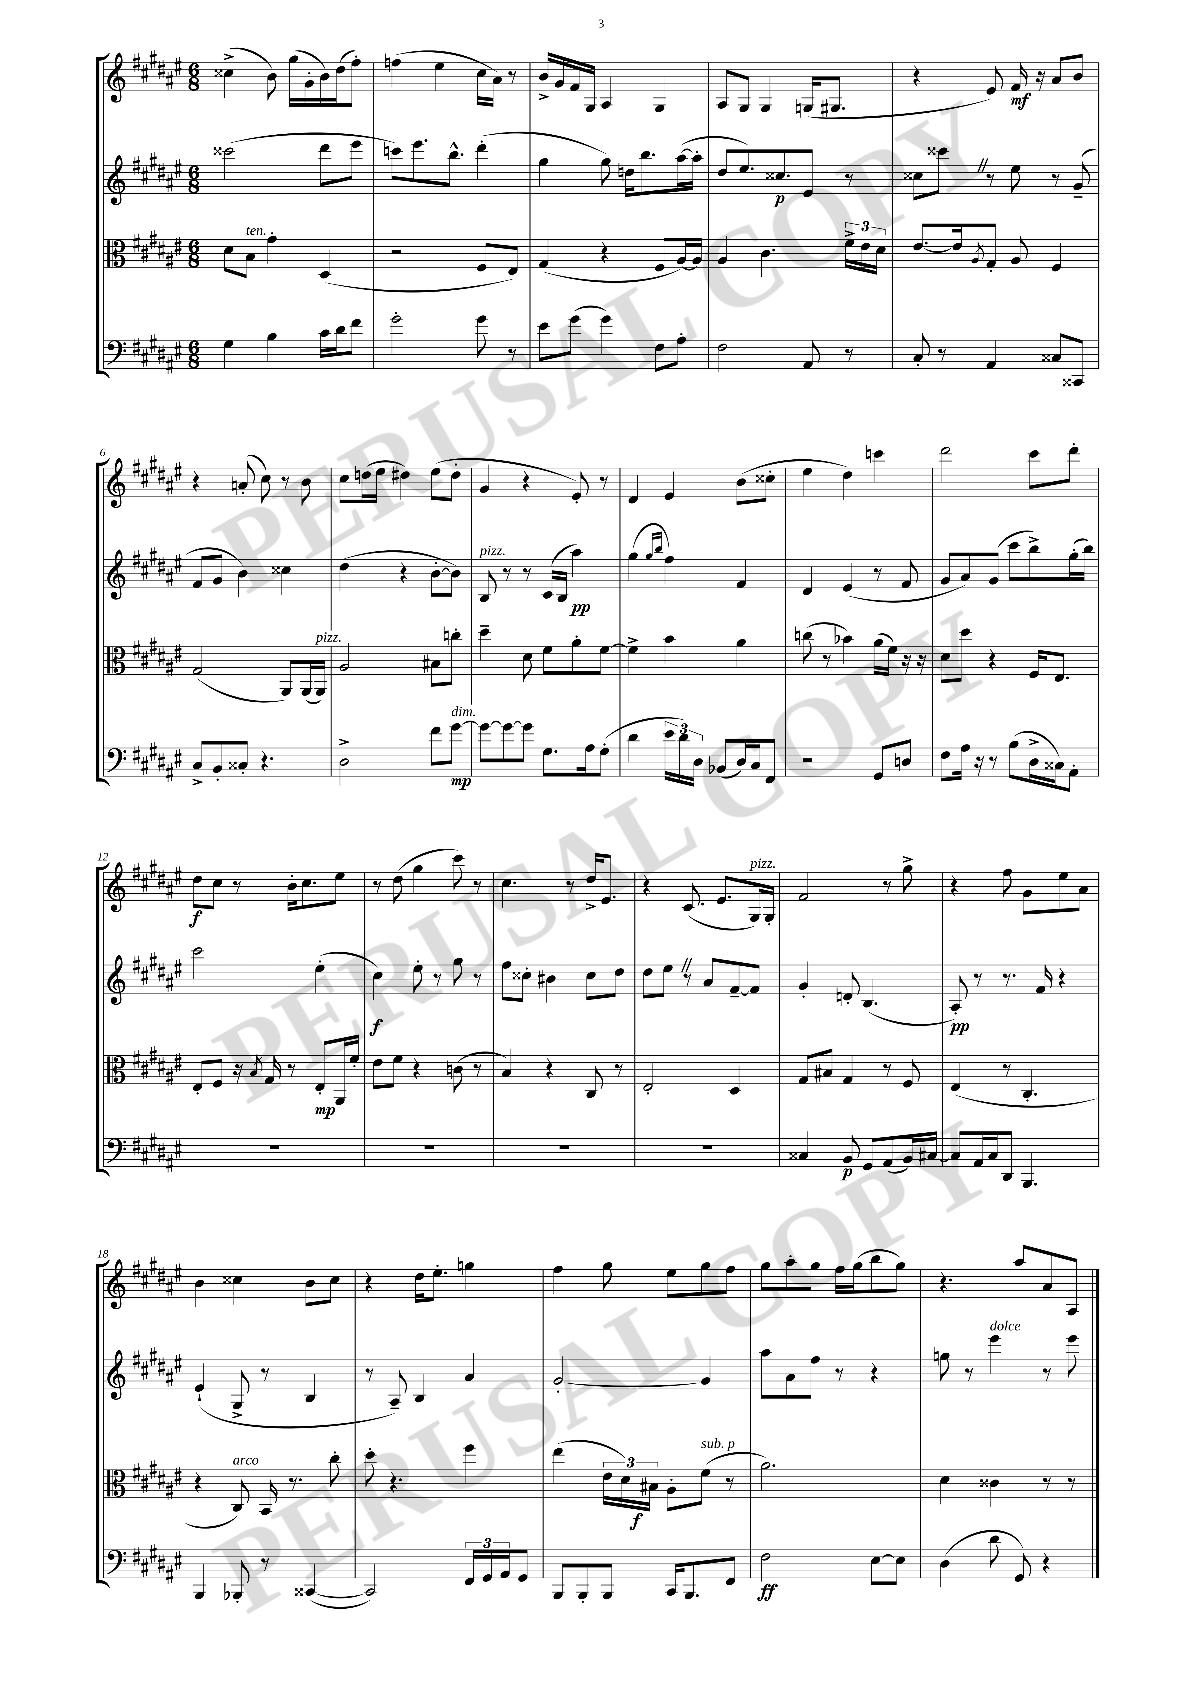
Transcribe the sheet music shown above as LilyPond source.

<<
\new StaffGroup <<
\new Staff = "s0" {
    \clef treble \key fis \major \numericTimeSignature \time 6/8
    cisis''4->( b'8) gis''16( gis'16-. b'16) dis''16( fis''8-.) |
    f''4( eis''4 cis''16 ais'16) r8 |
    b'16-> gis'16 fis'16 gis16 ais4 gis4 |
    ais8 gis8 gis4 g16( gis8. |
    r4 eis'8) fis'16\mf r16 ais'8 b'8 |
    r4 a'8-.( cis''8) r8 b'8 |
    cis''8 d''16( eis''16 dis''4) eis''8( dis''8-. |
    gis'4 r4 eis'8-.) r8 |
    dis'4 eis'4 b'8( cisis''8-. |
    eis''4 dis''4) c'''4 |
    dis'''2 cis'''8 dis'''8-. |
    dis''8\f cis''8 r8 b'16-. cis''8. eis''8 |
    r8 dis''8( gis''4 cis'''8) r8 |
    cis''4. r8 dis''16-> eis'8. |
    r4 cis'8.( eis'8. gis16^\markup { \italic "pizz." }) gis16-. |
    fis'2 r8 gis''8-> |
    r4 fis''8 gis'8 eis''8 ais'8 |
    b'4 cisis''4 b'8 cisis''8 |
    r4 dis''16 eis''8.-. g''4 |
    fis''4 gis''8 eis''8 gis''8 fis''8 |
    gis''8 ais''8-. gis''8 fis''16 gis''16( b''8 gis''8) |
    r4. ais''8 ais'8 ais8 \bar "|." |
}
\new Staff = "s1" {
    \clef treble \key fis \major \numericTimeSignature \time 6/8
    cisis'''2( dis'''8 eis'''8 |
    c'''8) eis'''8. b''8.-^ dis'''4-.( |
    gis''4 gis''8) d''16 b''8. ais''16~( ais''16-. |
    dis''8 eis''8.) cisis''8.\p eis'8 r8 |
    cisis''8 cisis'''8 \once \override BreathingSign.text = \markup { \musicglyph "scripts.caesura.straight" } \breathe r8 eis''8 r8 gis'8--( |
    fis'8 gis'8 b'4) cisis''4 |
    dis''4( r4 b'8~-. b'8) |
    b8^\markup { \italic "pizz." } r8 r8 cis'16( b16 ais''4\pp) |
    gis''4( \grace { gis''16 b''16 } fis''4) fis'4 |
    dis'4 eis'4( r8 fis'8 |
    gis'8 ais'8) gis'8( cis'''8 b''8->) gis''16-.( b''16) |
    cis'''2 eis''4-.( |
    cis''4\f) eis''8-. r8 gis''8 r8 |
    fis''8 cisis''8-. bis'4 cisis''8 dis''8 |
    dis''8 eis''8 \once \override BreathingSign.text = \markup { \musicglyph "scripts.caesura.straight" } \breathe r8 ais'8 fis'8~-- fis'8 |
    gis'4-. d'8-. b4.( |
    ais8-.\pp) r8 r8. fis'16 r4 |
    eis'4-!( gis8-> r8 b4 |
    r8 ais8--) b4 ais'4 |
    gis'2~-. gis'4 |
    ais''8 ais'8 fis''8 r8 r4 |
    g''8 r8 eis'''4^\markup { \italic "dolce" } r8 eis'''8 \bar "|." |
}
\new Staff = "s2" {
    \clef alto \key fis \major \numericTimeSignature \time 6/8
    dis'8 b8^\markup { \italic "ten." } gis'4-. dis4( |
    r2 fis8 eis8) |
    gis4( r4 fis8 ais16~) ais16 |
    ais4 cis'4. \tuplet 3/2 { fis'16-> eis'16 dis'16 } |
    eis'8.~ eis'16 \acciaccatura { ais8 } gis8-. ais8 fis4 |
    gis2( ais,8) ais,16( ais,16^\markup { \italic "pizz." }) |
    ais2 bis8 c''8-. |
    dis''4-- dis'8 fis'8 ais'8-. fis'8~ |
    fis'4-> b'4 ais'4 |
    c''8( r8 bes'4) ais'16( fis'16) r16 r16 |
    dis'8 dis''8 r4 fis16 eis8. |
    eis8-. fis8 r16 \acciaccatura { b8 } gis16 r8 eis8-.\mp ais,16 fis'16-. |
    eis'8 fis'8 r4 c'8( r8 |
    b4) r4 cis8 r8 |
    eis2-. dis4 |
    gis8 bis8 gis4 r8 fis8 |
    eis4( r8 cis4.-. |
    r4 cis8^\markup { \italic "arco" }) b,16 r8. cis''8-. |
    dis''8-. r4. fis''4 |
    eis''4( \tuplet 3/2 { eis'16 dis'16) bis16\f } ais8-. fis'8^\markup { \italic "sub. p" }( r8 |
    ais'2.) |
    dis'4 cisis'4 r8 r8 \bar "|." |
}
\new Staff = "s3" {
    \clef bass \key fis \major \numericTimeSignature \time 6/8
    gis4 b4 cis'16 dis'16 fis'8 |
    gis'2-. gis'8 r8 |
    eis'8 gis'8( gis'4) fis8 ais8-. |
    fis2 ais,8 r8 |
    cis8-. r8 ais,4 cisis8 cisis,8 |
    cis8-> b,8-. cisis8-. r4. |
    dis2-> fis'8 gis'8~\mp^\markup { \italic "dim." } |
    gis'8~ gis'8~ gis'8 gis8. ais16 gis8-.( |
    dis'4 \tuplet 3/2 { eis'16 dis'16) dis16 } bes,8( dis16) cis16 fis,8 |
    r2 gis,8 d8 |
    fis8 ais16 r16 r8 b8( dis16-> cisis16) ais,8-. |
    R2. |
    R2. |
    R2. |
    R2. |
    cisis4 b,8\p gis,8 ais,8( b,16) cis16~ |
    cis8 ais,16 cis16 dis,8 b,,4. |
    b,,4 bes,,8-. r8 cisis,4~( |
    cisis,2) \tuplet 3/2 { fis,16 gis,16 ais,16 } gis,8 |
    b,,8 b,,8-. b,,8 cis,16 b,,8. fis,8 |
    fis2\ff eis8~ eis8 |
    dis4( dis'8 gis,8) r4 \bar "|." |
}
>>
>>
